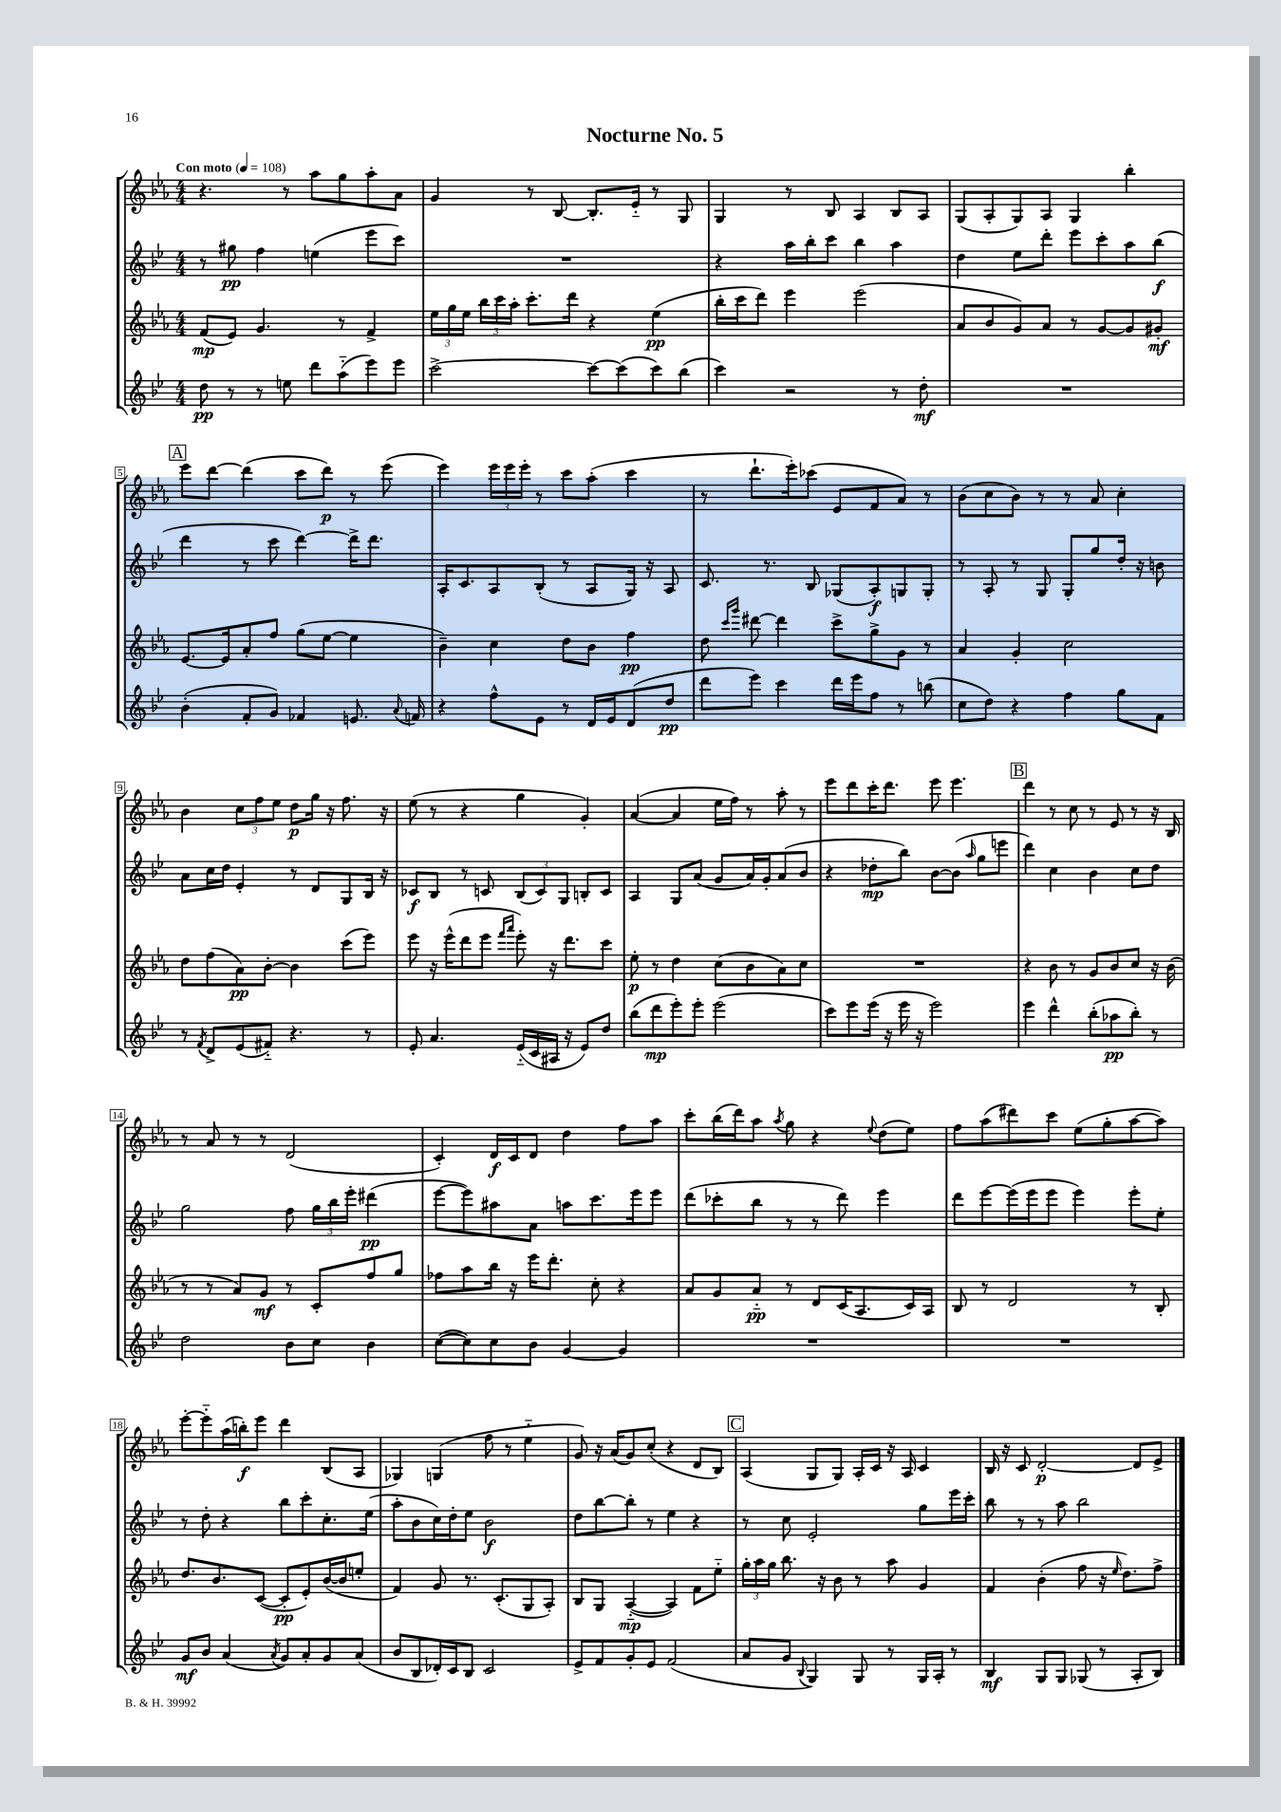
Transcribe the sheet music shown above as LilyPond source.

\header { title = "Nocturne No. 5" }
<<
\new StaffGroup <<
\new Staff = "s0" {
    \clef treble \key ees \major \numericTimeSignature \time 4/4 \tempo "Con moto" 4 = 108
    \autoBeamOff r4. r8 aes''8[ g''8 aes''8-. aes'8] |
    g'4 r8 bes8~ bes8.[-. ees'16]-_ r8 g8 |
    g4 r8 bes8 aes4 bes8[ aes8] |
    g8[( aes8-. g8) aes8] g4 bes''4-. |
    \mark \markup { \box "A" } ees'''8[ d'''8]~ d'''4( c'''8[ d'''8]\p) r8 ees'''8( |
    ees'''4) \tuplet 3/2 { ees'''16[ ees'''16 ees'''16]-. } r8 c'''8[ aes''8]-.( c'''4 |
    r8 d'''8.[-! ees'''16-.) ces'''8]( ees'8[ f'8 aes'8]) r8 |
    bes'8[( c''8 bes'8]) r8 r8 aes'8 c''4-. |
    bes'4 \tuplet 3/2 { c''8[ f''8 ees''8] } d''8[\p g''16] r16 f''8. r16 |
    ees''8( r8 r4 g''4 g'4-.) |
    aes'4~( aes'4 ees''16[ f''16]) r8 aes''8-. r8 |
    ees'''8[ d'''8 c'''16-. d'''8.] ees'''8 ees'''4. |
    \mark \markup { \box "B" } d'''4 r8 c''8 r8 ees'8 r8 r16 bes16 |
    r8 aes'8 r8 r8 d'2( |
    c'4-.) d'16[\f c'16 d'8] d''4 f''8[ aes''8] |
    c'''8[-. bes''16( d'''16) aes''8] \acciaccatura { aes''8 } g''8 r4 \appoggiatura { ees''8 } d''8[( ees''8]) |
    f''8[ aes''8( dis'''8) c'''8] ees''8[( g''8-. aes''8~ aes''8]) |
    ees'''8[~-. ees'''8-_ aes''16( b''16-.\f) ees'''8] d'''4 bes8[( aes8] |
    ges4) g4( f''8 r8 ees''4-_ |
    g'8) r16 aes'16[( g'8) c''8]-.( r4 d'8[ bes8]) |
    \mark \markup { \box "C" } aes4( g8[ g8]) aes16[-. c'16] r16 aes16 c'4 |
    bes16 r16 c'8 d'2~-.\p d'8[ ees'8]-> \bar "|." |
}
\new Staff = "s1" {
    \clef treble \key bes \major \numericTimeSignature \time 4/4
    \autoBeamOff r8 gis''8\pp f''4 e''4( ees'''8[ c'''8]) |
    R1 |
    r4 a''16[ bes''16-. c'''8] bes''4 a''4 |
    d''4 ees''8[ d'''8]-. ees'''8[ c'''8-. a''8 bes''8]\f( |
    \mark \markup { \box "A" } d'''4 r8 c'''8 d'''4~) d'''16[-> d'''8.] |
    a16[-. c'8. a8 bes8]-.( r8 a8[ g16]) r16 a8 |
    c'8. r8. bes8 ges8[( a8-.\f) g8 g8]-. |
    r8 a8-. r8 g8 g8[-. g''8 d''16]-. r16 b'8 |
    a'8[ c''16 d''16] ees'4-. r8 d'8[ g8 bes16] r16 |
    ces'8[\f bes8] r8 c'8 \tuplet 3/2 { bes8[( c'8) g8] } b8[-. c'8] |
    a4 g8[ a'8]( g'8[ a'16) g'16-. a'8( bes'8] |
    r4 des''8[-.\mp bes''8]) bes'8[~ bes'8]( \grace { a''16 } g''8[ e'''8] |
    \mark \markup { \box "B" } d'''4) c''4 bes'4 c''8[ d''8] |
    g''2 f''8 \tuplet 3/2 { g''16[ bes''16 ees'''16]-. } dis'''4\pp( |
    ees'''8[~ ees'''8) ais''8 a'8] a''8[ c'''8. ees'''16 ees'''8] |
    d'''8[( ces'''8-. bes''8] r8 r8 d'''8) ees'''4 |
    d'''8[ ees'''8~ ees'''16( ees'''16 ees'''8] ees'''4) ees'''8[-. ees''8]-. |
    r8 d''8-. r4 bes''8[ c'''8-. c''8.-. ees''16]( |
    a''8[-. bes'8 c''16) d''16-. ees''8] bes'2\f |
    d''8[ bes''8~ bes''8]-. r8 ees''4 r4 |
    \mark \markup { \box "C" } r8 c''8 ees'2-. g''8[ ees'''16 c'''16]-. |
    bes''8 r8 r8 a''8 bes''2 \bar "|." |
}
\new Staff = "s2" {
    \clef treble \key ees \major \numericTimeSignature \time 4/4
    \autoBeamOff f'8[\mp( ees'8]) g'4. r8 f'4-> |
    \tuplet 3/2 { ees''16[ g''16 ees''16] } \tuplet 3/2 { bes''16[ c'''16 aes''16]-. } c'''8.[-. d'''16] r4 ees''4\pp( |
    bes''16[-. c'''16 d'''8]) ees'''4 ees'''2( |
    aes'8[ bes'8 g'8) aes'8] r8 g'8[~ g'8 gis'8]-.\mf |
    \mark \markup { \box "A" } ees'8.[~ ees'16 aes'8-. f''8] g''8[( ees''8]~ ees''4 |
    bes'4--) c''4 d''8[ bes'8] f''4\pp |
    d''8 \grace { c'''16[ g'''16] } dis'''8~ dis'''4 c'''8[-> g''8-> g'8] r8 |
    aes'4 g'4-. c''2 |
    d''8[ f''8( aes'8\pp) bes'8]~-. bes'4 c'''8[( ees'''8]) |
    ees'''8 r16 ees'''16[-^( d'''8 ees'''8] \grace { f'''16[ aes'''16] } ees'''8-.) r16 d'''8.[ c'''8] |
    ees''8-.\p r8 d''4 c''8[( bes'8 aes'8) c''8] |
    R1 |
    \mark \markup { \box "B" } r4 bes'8 r8 g'8[ bes'8 c''8] r16 bes'16( |
    r8 r8 aes'8[) g'8]\mf r8 c'8[-. f''8 g''8] |
    fes''8[ aes''8 bes''16] r16 ees'''16[ d'''8.]-. c''8-. r4 |
    aes'8[ g'8 aes'8]-_\pp r8 d'8[ c'16( aes8. c'16) aes16] |
    bes8 r8 d'2 r8 bes8-. |
    d''8.[ bes'8. c'8]~( c'8[-.\pp ees'8-.) bes'16~( bes'16 e''8]-. |
    f'4) g'8 r8. c'8.[-.( g8 aes8]-.) |
    bes8[ g8] aes4~-_\mp( aes4) f'8[ ees''8]-_ |
    \mark \markup { \box "C" } \tuplet 3/2 { g''16[-. aes''16 g''16] } bes''8. r16 bes'8 r8 aes''8 g'4 |
    f'4 bes'4-.( f''8 r16 \grace { ees''16 } d''8.[) f''8]-> \bar "|." |
}
\new Staff = "s3" {
    \clef treble \key bes \major \numericTimeSignature \time 4/4
    \autoBeamOff d''8\pp r8 r8 e''8 d'''8[ a''8-_( ees'''8) ees'''8] |
    c'''2~-> c'''8[~ c'''8( c'''8) bes''8]( |
    c'''4) r2 r8 d''8-.\mf |
    R1 |
    \mark \markup { \box "A" } bes'4-.( f'8[-. g'8]) fes'4 e'8. \appoggiatura { a'8 } f'16 |
    r4 f''8[-^ ees'8] r8 d'16[ ees'16 d'8( d''8]\pp |
    d'''8[ ees'''8]) c'''4 d'''16[ ees'''16 f''8] r8 b''8( |
    c''8[ d''8]) r4 f''4 g''8[ f'8] |
    r8 \acciaccatura { f'8 } d'8[-> ees'8( fis'8]-_) r4. r8 |
    ees'8-. a'4. ees'16[-_( c'16 ais16] r16 ees'8[) d''8] |
    bes''8[( d'''8\mp ees'''8-.) ees'''8]-. ees'''2( |
    c'''8[) ees'''8 ees'''16]( r16 ees'''16 r16 ees'''2) |
    \mark \markup { \box "B" } ees'''4 d'''4-^ bes''8[-.( aes''8\pp bes''8]-.) r8 |
    d''2 bes'8[ c''8] bes'4 |
    c''8[~( c''8) c''8 bes'8] g'4~ g'4 |
    R1 |
    R1 |
    g'8[\mf bes'8] a'4( \acciaccatura { a'8 } g'8[) a'8-. g'8 a'8]( |
    bes'8[ bes8 des'16-.) c'16 bes8] c'2 |
    ees'8[-> f'8 g'8-. ees'8] f'2( |
    \mark \markup { \box "C" } a'8[ g'8] \appoggiatura { bes8 } g4) g8 r8 g16[ a16]-. r8 |
    bes4\mf g8[ g8] ges8( r8 a8[-. bes8]) \bar "|." |
}
>>
>>
\layout { \context { \Score \override BarNumber.stencil = #(make-stencil-boxer 0.1 0.3 ly:text-interface::print) } }
